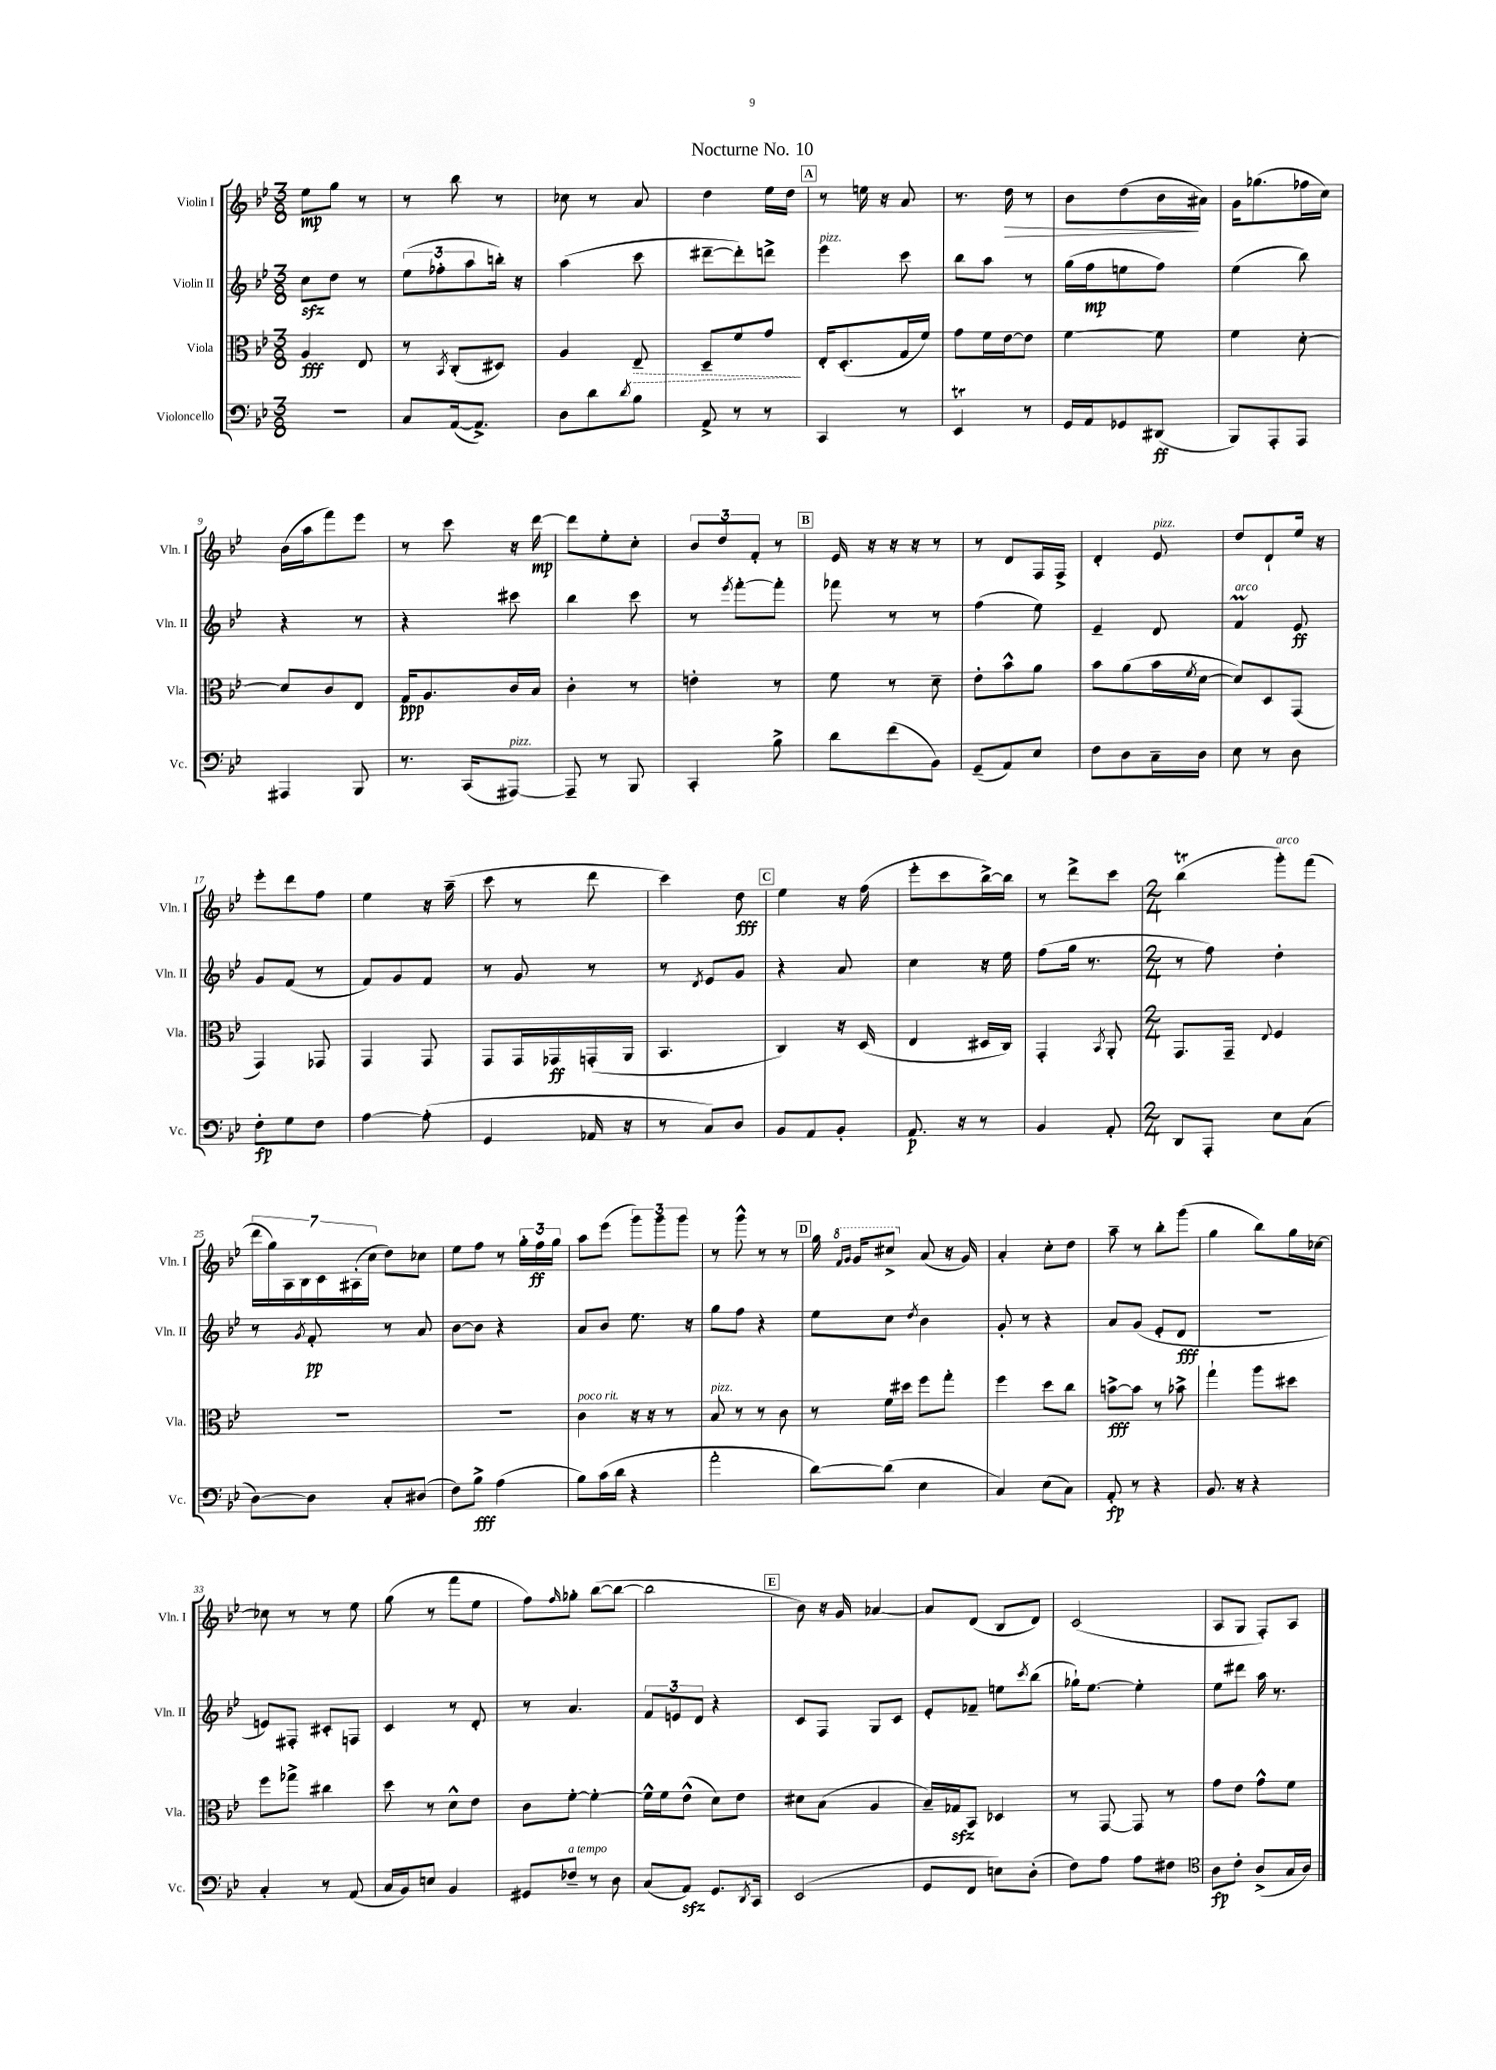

**kern	**kern	**kern	**kern
*staff4	*staff3	*staff2	*staff1
*clefF4	*clefC3	*clefG2	*clefG2
*k[b-e-]	*k[b-e-]	*k[b-e-]	*k[b-e-]
*M3/8	*M3/8	*M3/8	*M3/8
4.r	4A	8cc	8ee-
.	.	8dd	8gg
.	8E-	8r	8r
=	=	=	=
8C	8r	(12ee-	8r
.	.	12ff-'	.
.	8qBB-	.	.
([16AA	(8C'	.	8bb-
.	.	12aa	.
8.AA^])	.	.	.
.	8D#)	16bb')	8r
.	.	16r	.
=	=	=	=
8D	4A	(4aa	8cc-
8d	.	.	8r
8qd	.	.	.
8B-	8E-~	8ccc	8a
=	=	=	=
8AA^	8D~	[8ddd#~	4dd
8r	8f	8ddd#'])	.
8r	8g	8ddd^	16ee-
.	.	.	16dd
=	=	=	=
4CC	16E-'	4eee-	8r
.	(8.D'	.	.
.	.	.	16ee
.	.	.	16r
8r	16G	8ccc	8a
.	16f)	.	.
=	=	=	=
4EE-	8g	8bb-	8.r
.	16f	8aa	.
.	[16e-	.	16dd
8r	8e-]	8r	8r
=	=	=	=
16GG	[4f	(16gg	8b-
16AA	.	16ff	.
8GG-	.	8ee	(8dd
(8DD#	8f]	8ff)	16b-
.	.	.	16a#)
=	=	=	=
8BBB-)	4f	(4ee-	16g
.	.	.	(8.gg-
8AAA'	.	.	.
8AAA	[8d'	8bb-)	16ff-
.	.	.	16cc)
=	=	=	=
4AAA#	8d]	4r	(16b-
.	.	.	16aa
.	8c	.	8fff)
8BBB-	8E-	8r	8eee-
=	=	=	=
8.r	16G	4r	8r
.	8.A	.	.
.	.	.	8ccc
(16CC	.	.	.
[8AAA#)	16c	8ccc#	16r
.	16B-	.	[16ddd
=	=	=	=
8AAA#~]	4c'	4bb-	8ddd]
8r	.	.	8ee-'
8BBB-	8r	8ccc	8cc'
=	=	=	=
4CC'	4e'	8r	12b-
.	.	.	12dd
.	.	8qeee-	.
.	.	[8fff'	.
.	.	.	12f'
8B-^	8r	8fff']	8r
=	=	=	=
8d	8f	8fff-	16e-
.	.	.	16r
(8f	8r	8r	16r
.	.	.	16r
8BB-)	8d~	8r	8r
=	=	=	=
(8GG~	8e-'	(4ff	8r
8AA)	8b-^^	.	8d
8E-	8a	8ee-)	16F
.	.	.	16F^
=	=	=	=
8F	8b-	4e-~	4d'
8D	(8a	.	.
16C~	16b-	8d	8e-
.	8qf	.	.
16D	[16d	.	.
=	=	=	=
8E-	8d])	4f	8dd
8r	8D	.	8d`
8D	(8GG	8e-	16ee-
.	.	.	16r
=	=	=	=
8F'	4GG)	8g	8eee-'
8G	.	(8f	8ddd
8F	8GG-	8r	8ff
=	=	=	=
[4A	4GG	8f)	4ee-
.	.	8g	.
(8A']	8GG	8f	16r
.	.	.	(16aa~
=	=	=	=
4GG	8GG	8r	8ccc
.	16GG	8g	8r
.	16GG-	.	.
16AA-	(16GG'	8r	8ddd
16r	16AA	.	.
=	=	=	=
8r	4.BB-	8r	4ccc)
.	.	8qd	.
8C)	.	8e-	.
8D	.	8g	8dd
=	=	=	=
8BB-	4C)	4r	4ee-
8AA	.	.	.
8BB-'	16r	8a	16r
.	(16D	.	(16ff
=	=	=	=
8.AA	4E-	4cc	8eee-'
.	.	.	8ccc
16r	.	.	.
8r	16D#	16r	[16bb-^)
.	16C)	16ee-	16bb-]
=	=	=	=
4BB-	4GG'	(8ff	8r
.	.	16gg	8ddd^
.	.	8.r	.
.	8qBB-	.	.
8AA'	8AA'	.	8ccc
=	=	=	=
*M2/4	*M2/4	*M2/4	*M2/4
8DD	8.GG	8r	(4bb-
8AAA'	.	8ff)	.
.	16GG~	.	.
.	8qqE-	.	.
8E-	4F	4dd'	8ggg')
(8C	.	.	(8fff
=	=	=	=
[8D)	2r	8r	28ddd
.	.	.	28gg)
.	.	.	28A
.	.	.	28B-
.	.	8qg	.
8D]	.	8f'	.
.	.	.	28c
.	.	.	(28A#'
.	.	.	28cc
8C'	.	8r	8dd)
(8D#	.	8a	8cc-
=	=	=	=
8F)	2r	[8b-	8ee-
8B-^	.	8b-]	8ff
(4A	.	4r	8r
.	.	.	24gg'
.	.	.	24ff
.	.	.	24gg
=	=	=	=
8B-)	4c	8a	8aa
(16c	.	8b-	(8eee-
16d	.	.	.
4r	16r	8.ee-	12ggg)
.	16r	.	.
.	.	.	12ggg
.	8r	.	.
.	.	.	12ggg
.	.	16r	.
=	=	=	=
2a'	8B-	8gg	8r
.	8r	8ff	8ggg^^
.	8r	4r	8r
.	8c	.	8r
=	=	=	=
[8d)	8r	8ee-	16gg
.	.	.	16qqff
.	.	.	16qqgg
.	.	.	16gg
(8d]	16f	8cc	8ccc#^
.	16dd#	.	.
.	.	8qdd	.
4E-	8ff	4b-	(8a
.	8gg'	.	16r
.	.	.	16g)
=	=	=	=
4C)	4ff	8g'	4a'
.	.	8r	.
(8E-	8dd	4r	8cc'
8C)	8cc	.	8dd
=	=	=	=
8AA'	[8b^	8a	8aa~
8r	8b]	(8g	8r
4r	8r	8e-'	8bb-'
.	8b-^	8d	(8ggg
=	=	=	=
8.BB-	4gg`	2r	4gg
16r	.	.	.
4r	8aa	.	8bb-)
.	8dd#	.	16gg
.	.	.	[16cc-
=	=	=	=
4C'	8ff	8e)	8cc-]
.	8gg-^	8F#'	8r
8r	4cc#	8c#'	8r
(8AA	.	8F	8ee-
=	=	=	=
16C	8dd	4c	(8gg
16BB-)	.	.	.
8E	8r	.	8r
4BB-	8d^^	8r	8fff
.	8e-	8d'	8ee-
=	=	=	=
8GG#	8c	8r	8ff)
.	.	.	16qqff
8F-~	[8f'	4.a	8gg-'
8r	4f'_	.	([8bb-
8D	.	.	8bb-_
=	=	=	=
(8C	16f^^]	12f	2bb-]
.	16f	.	.
.	.	12e	.
8AA)	(8e-^^	.	.
.	.	12d	.
8.GG	8d)	4r	.
.	8e-	.	.
8qDD	.	.	.
16CC	.	.	.
=	=	=	=
(2EE-	8d#	8c	8b-)
.	(8B-	8F	16r
.	.	.	16g
.	4A	8G	[4a-
.	.	8c	.
=	=	=	=
8GG	16B-~)	8e-'	8a-]
.	16G-	.	.
8FF	8BB-	8f-~	(8d
8E)	4D-	8ee	8B-
.	.	8qccc	.
(8D'	.	(8bb-	8d)
=	=	=	=
8F)	8r	16gg-`)	(2c
.	.	[8.ee-	.
8A	[8GG	.	.
8A	8GG]	4ee-']	.
8F#	8r	.	.
=	=	=	=
*clefC4	*	*	*
8A	8g	8ee-	8A
8c'	8e-	8ddd#	8G
(8A^	8g^^	16aa	8F')
.	.	8.r	.
16G	8f	.	8A
16A)	.	.	.
==	==	==	==
*-	*-	*-	*-
